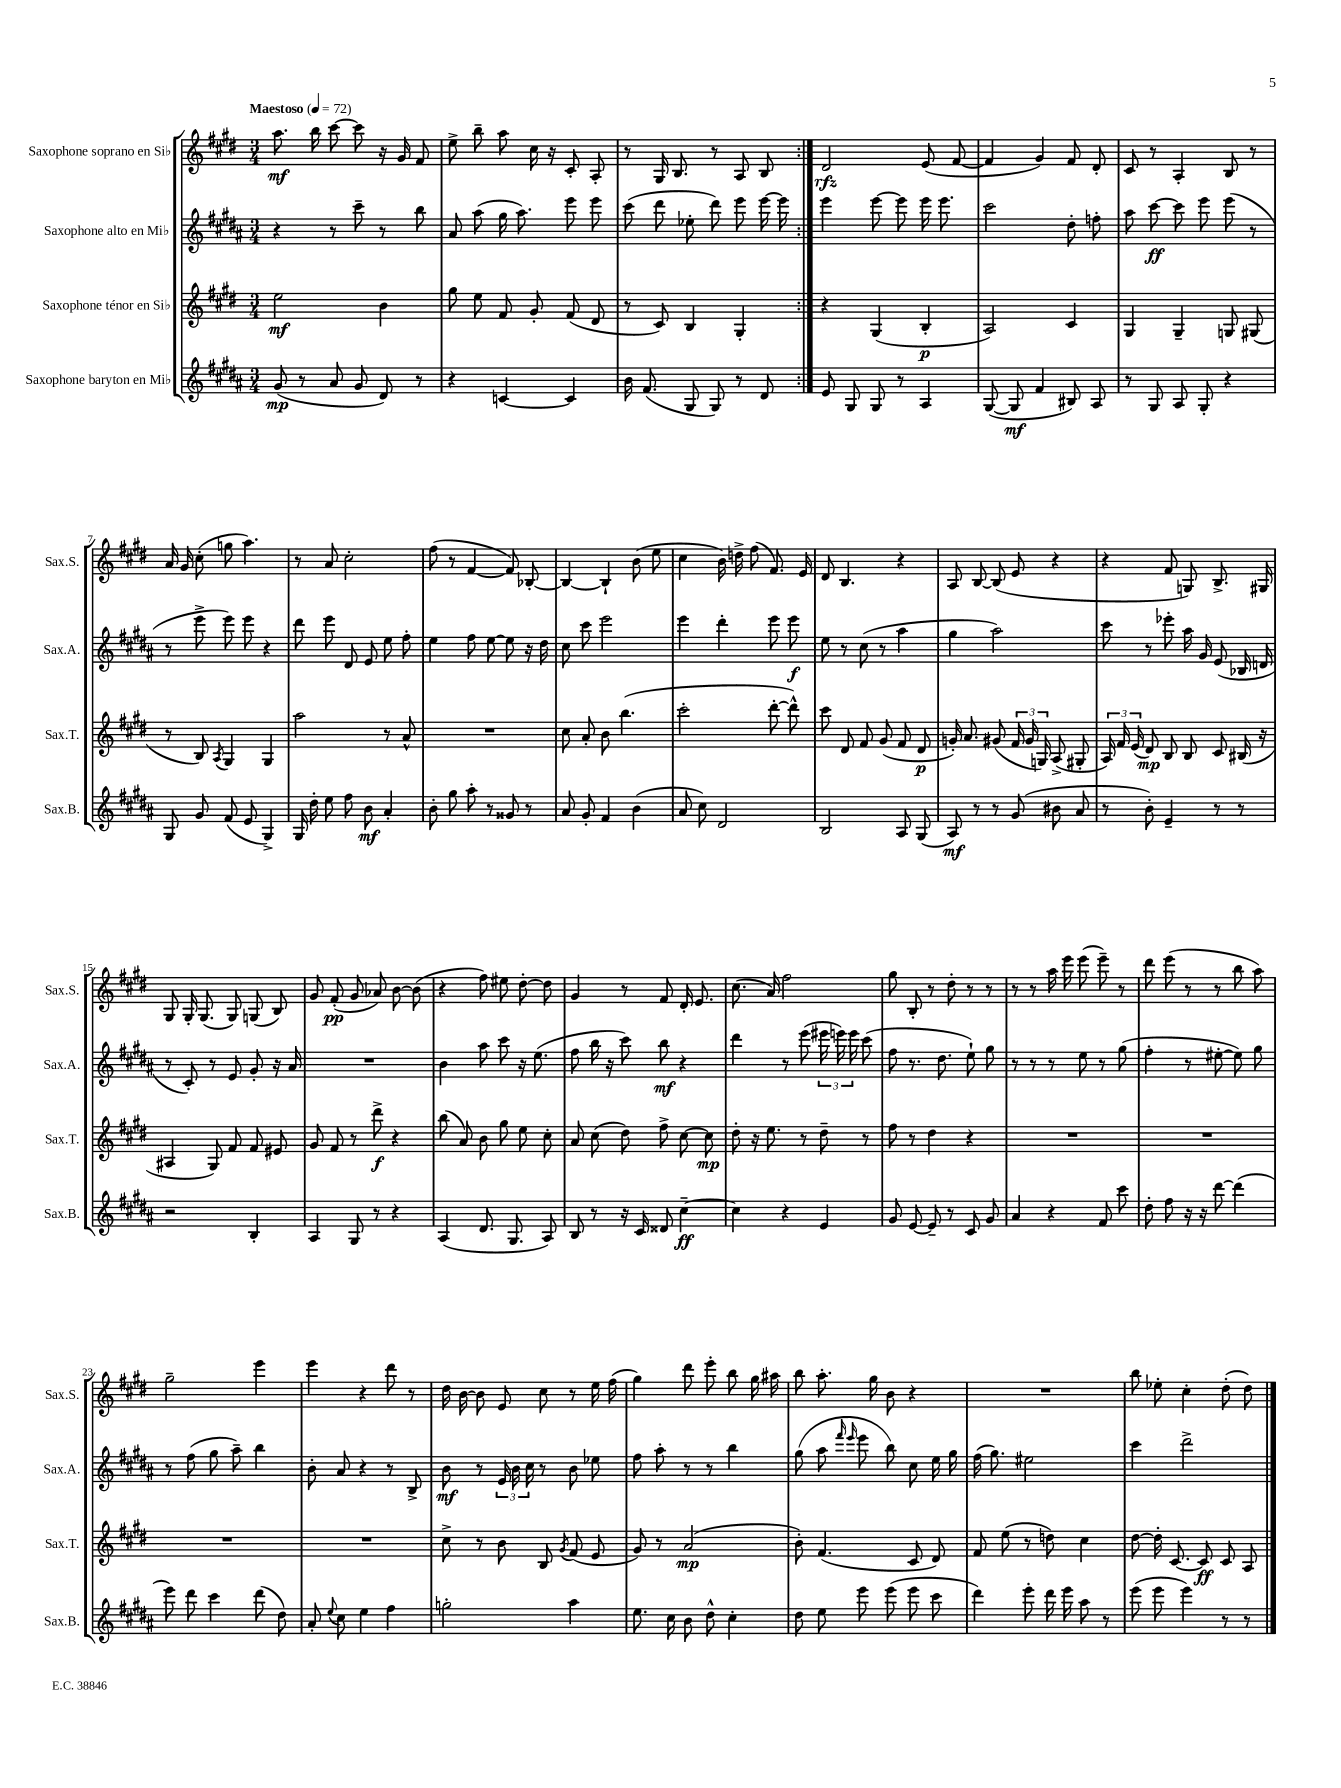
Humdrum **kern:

**kern	**kern	**kern	**kern
*staff4	*staff3	*staff2	*staff1
*clefG2	*clefG2	*clefG2	*clefG2
*k[f#c#g#d#a#]	*k[f#c#g#d#]	*k[f#c#g#d#a#]	*k[f#c#g#d#]
*M3/4	*M3/4	*M3/4	*M3/4
*MM72	*MM72	*MM72	*MM72
(8g#	2ee	4r	8.aa
8r	.	.	.
.	.	.	16bb
8a#	.	8r	[8ccc#
8g#	.	8ccc#~	8ccc#]
8d#)	4b	8r	16r
.	.	.	16g#
8r	.	8bb	8f#
=	=	=	=
4r	8gg#	8a#	8ee^
.	8ee	(8aa#	8bb~
[4c	8f#	16gg#	8aa
.	.	8.aa#)	.
.	8g#'	.	16cc#
.	.	.	16r
4c]	(8f#	8eee	8c#'
.	8d#	8eee	8A'
=	=	=	=
16b	8r	(8ccc#	8r
(8.f#	.	.	.
.	8c#)	8ddd#	16G#
.	.	.	8.B
8G#	4B	8ee-'	.
8G#)	.	8ddd#)	8r
8r	4G#'	8eee	8A
8d#	.	[16eee	8B
.	.	16eee]	.
=:|!	=:|!	=:|!	=:|!
8e	4r	4eee	2d#
8G#	.	.	.
8G#	(4G#	[8eee	.
8r	.	8eee]	.
4A#	4B'	16eee	(8e
.	.	8.eee	.
.	.	.	[8f#
=	=	=	=
([8G#	2A)	2ccc#	4f#]
8G#]	.	.	.
4f#	.	.	4g#)
8B#)	4c#	8dd#'	8f#
8A#	.	8ff'	8d#'
=	=	=	=
8r	4G#	8aa#	8c#
8G#	.	[8ccc#	8r
8A#	4G#~	8ccc#]	4A'
8G#'	.	8eee	.
4r	8G	(8eee	8B
.	(8G#	8r	8r
=	=	=	=
8G#	8r	8r	16a
.	.	.	16g#
8g#	8B)	8eee^	(8cc#'
.	8qA	.	.
(8f#	4G#	8eee)	8gg
8e	.	8eee	4.aa)
4G#^)	4G#	4r	.
=	=	=	=
16G#	2aa	8ddd#	8r
16dd#'	.	.	.
8ee	.	8eee	8a
8ff#	.	8d#	2cc#'
8b	.	8e	.
4a#'	8r	8ee	.
.	8a^^	8ff#'	.
=	=	=	=
8b'	2.r	4ee	(8ff#
8gg#	.	.	8r
8aa#'	.	8ff#	[4f#
8r	.	[8ee	.
8g##	.	8ee]	8f#])
8r	.	16r	[8B-'
.	.	16dd#	.
=	=	=	=
8a#	8cc#	8cc#	4B-_
8g#'	8a'	8ccc#	.
4f#	8b	2eee	4B-`]
.	(4.bb	.	.
(4b	.	.	(8b
.	.	.	8ee
=	=	=	=
8a#	2ccc#'	4eee	4cc#
8cc#)	.	.	.
2d#	.	4ddd#'	16b)
.	.	.	16dd^
.	.	.	(8ff#
.	[8ddd#'	8eee	8.f#)
.	8ddd#^^])	8eee	.
.	.	.	16e
=	=	=	=
2B	8ccc#	8ee	8d#
.	8d#	8r	4.B
.	8f#	(8cc#	.
.	(8g#	8r	.
8A#	8f#	4aa#	4r
(8G#	8d#	.	.
=	=	=	=
8A#)	16g')	4gg#	8A
.	8.a	.	.
8r	.	.	[8B
8r	(8g#	2aa#)	(8B]
(8g#	24f#	.	8e
.	24g#	.	.
.	24G)	.	.
8b#	(8A^	.	4r
8a#	8G#'	.	.
=	=	=	=
8r	24A)	8ccc#	4r
.	24f#	.	.
.	(24e	.	.
8b')	8d#)	8r	.
4e~	8B	8eee-'	8f#
.	8B	16aa#	8G)
.	.	16g#	.
8r	8c#	(8e	8.B^
8r	(16B#	16B-	.
.	16r	16d	16G#
=	=	=	=
2r	4A#	8r	8G#
.	.	8c#')	16G#'
.	.	.	(8.G#
.	8G#)	8r	.
.	8f#	8e	8G#)
4B'	8f#	8g#'	(8G
.	8e#	16r	8B)
.	.	16a#	.
=	=	=	=
4A#	8g#	2.r	8g#
.	8f#	.	(8f#'
8G#	8r	.	8g#
8r	8ddd#^	.	8a-)
4r	4r	.	[8b
.	.	.	(8b]
=	=	=	=
(4A#	(8bb	4b	4r
.	8a)	.	.
8.d#	8b	8aa#	8ff#)
.	8gg#	8ccc#	8ee#
8.G#	.	.	.
.	8ee	16r	[8dd#'
.	.	(8.ee	.
8A#)	8cc#'	.	8dd#]
=	=	=	=
8B	8a	8ff#	4g#
8r	(8cc#	16bb	.
.	.	16r	.
16r	8dd#)	8ccc#)	8r
16c#	.	.	.
8d##	8ff#^	8bb	8f#
[4cc#~	[8cc#	4r	16d#'
.	.	.	8.e
.	8cc#]	.	.
=	=	=	=
4cc#]	8dd#'	4ddd#	(8.cc#
.	16r	.	.
.	8.ee	.	16a)
4r	.	8r	2ff#
.	8r	(8eee	.
4e	8dd#~	24eee#	.
.	.	24eee)	.
.	.	24eee	.
.	8r	(8ccc#	.
=	=	=	=
8g#	8ff#	8ff#	8gg#
[8e	8r	8.r	8B'
8e~]	4dd#	.	8r
.	.	8.dd#	.
8r	.	.	8dd#'
8c#	4r	8ee`)	8r
8g#	.	8gg#	8r
=	=	=	=
4a#	2.r	8r	8r
.	.	8r	8r
4r	.	8r	16aa
.	.	.	16eee
.	.	8ee	(8eee
8f#	.	8r	8eee~)
8ccc#	.	(8gg#	8r
=	=	=	=
8dd#'	2.r	4ff#'	8ddd#
8ff#	.	.	(8eee
16r	.	8r	8r
16r	.	.	.
[8ddd#	.	[8ee#'	8r
(4ddd#]	.	8ee#])	8bb
.	.	8gg#	8aa)
=	=	=	=
8eee)	2.r	8r	2gg#~
8ddd#	.	(8ff#	.
4ccc#	.	8gg#	.
.	.	8aa#~)	.
(8ddd#	.	4bb	4eee
8dd#)	.	.	.
=	=	=	=
8a#'	2.r	8b'	4eee
8qqee	.	.	.
8cc#	.	8a#	.
4ee	.	4r	4r
4ff#	.	8r	8ddd#
.	.	8B^	8r
=	=	=	=
2gg'	8cc#^	8b	16dd#
.	.	.	[16b
.	8r	8r	8b]
.	8b	24e	8e
.	.	24b	.
.	.	24cc#	.
.	8B	8r	8cc#
.	8qg#	.	.
4aa#	(8f#	8b	8r
.	8e	8ee-	16ee
.	.	.	(16ff#
=	=	=	=
8.ee	8g#)	8ff#	4gg#)
.	8r	8aa#'	.
16cc#	.	.	.
8b	(2a	8r	8ddd#
8dd#^^	.	8r	8eee'
4cc#'	.	4bb	8bb
.	.	.	16gg#
.	.	.	16aa#
=	=	=	=
8dd#	8b')	(8gg#	8bb
8ee	(4.f#	8aa#	8.aa'
.	.	16qqfff#	.
.	.	16qqeee	.
8eee	.	8eee	.
.	.	.	16gg#
(8eee	.	8bb)	8b
8eee	8c#	8cc#	4r
8ccc#	8d#)	16ee	.
.	.	16gg#	.
=	=	=	=
4ddd#)	8f#	(16ff#	2.r
.	.	8.gg#)	.
.	(8ee	.	.
8eee'	8r	2ee#	.
16ddd#	8dd)	.	.
16eee	.	.	.
8aa#	4cc#	.	.
8r	.	.	.
=	=	=	=
(8eee	[8dd#	4ccc#	8bb
8eee	16dd#']	.	8ee-'
.	[8.c#	.	.
4eee)	.	2ddd#^	4cc#'
.	8c#]	.	.
8r	8c#	.	(8dd#'
8r	8A	.	8dd#)
==	==	==	==
*-	*-	*-	*-
